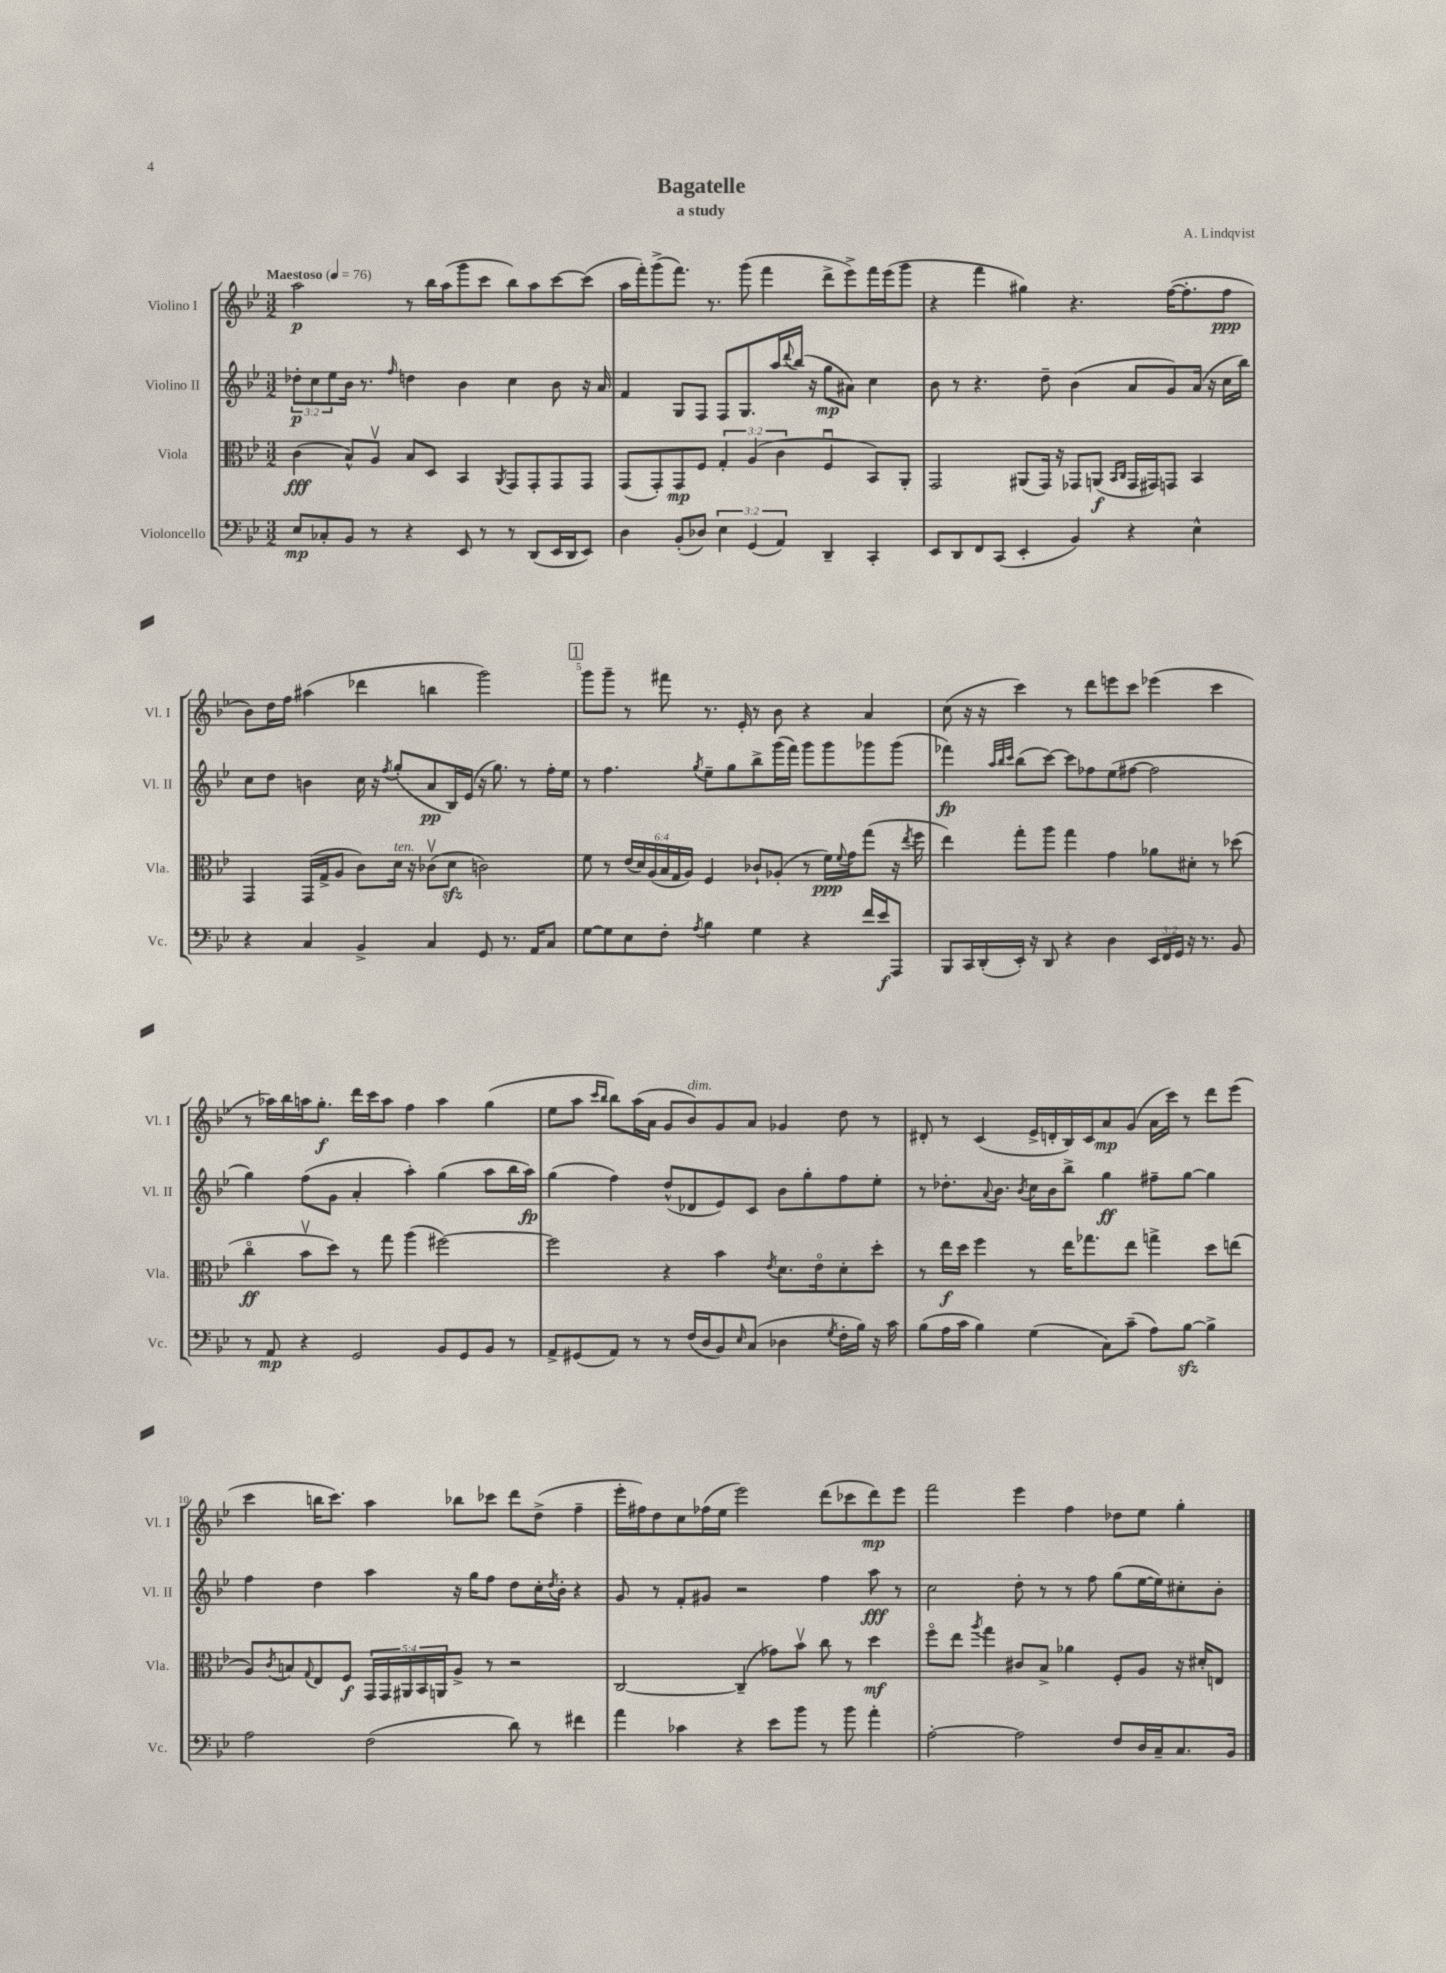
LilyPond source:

\header { title = "Bagatelle" composer = "A. Lindqvist" subtitle = "a study" }
<<
\new StaffGroup <<
\new Staff = "s0" \with { instrumentName = "Violino I" shortInstrumentName = "Vl. I" } {
    \clef treble \key bes \major \numericTimeSignature \time 3/2 \tempo "Maestoso" 4 = 76
    a''2\p r8 bes''16 a''16( g'''8 c'''8 bes''8) a''8 c'''8~ c'''8( |
    a''16 f'''16-.) g'''8->( f'''8.) r8. g'''8( f'''4 d'''8-> ees'''8->) f'''16 ees'''16( g'''8 |
    r4 f'''4 gis''4) r4. f''16~( f''8.-. f''8\ppp |
    bes'8) d''16 f''16 ais''4( des'''4 b''4 g'''2) |
    \mark \markup { \box "1" } g'''8 g'''8-- r8 fis'''8 r8. ees'16-. r8 bes'8 r4 a'4 |
    c''8( r16 r16 c'''4) r8 d'''8 e'''8 c'''8 ees'''4( c'''4 |
    r8 aes''16) bes''16 a''16 g''8.-.\f d'''16 c'''16 a''8 f''4 a''4 g''4( |
    ees''8 a''8 \grace { c'''16 bes''16 } bes''8) a''16( a'16 g'8 bes'8^\markup { \italic "dim." }) g'8 a'8 ges'4 d''8 r8 |
    dis'8-. r8 c'4( ees'16-> d'16-. bes16) c'16 a'8\mp g'8( a'16 c'''16) r8 d'''8 ees'''8( |
    c'''4 b''16 c'''8.) a''4 bes''8 ces'''8 d'''8 d''8->( f''4-- |
    ees'''16-. fis''16) d''8 c''8 fes''16( ees''16 ees'''2) d'''8( ces'''8 d'''8\mp) ees'''8 |
    f'''2 ees'''4 f''4 des''8 ees''8 g''4-. \bar "|." |
}
\new Staff = "s1" \with { instrumentName = "Violino II" shortInstrumentName = "Vl. II" } {
    \clef treble \key bes \major \numericTimeSignature \time 3/2 \override Staff.TupletNumber.text = #tuplet-number::calc-fraction-text
    \tuplet 3/2 { des''8-.\p c''8 ees''8 } bes'16 r8. \grace { f''16 } d''4 bes'4 c''4 bes'8 r16 a'16 |
    f'4 g8 f8 f8 g8. a''16 \appoggiatura { d'''8 } bes''16( r16 g''8\mp ais'8) c''4 |
    bes'8 r8 r4. d''8-- bes'4( a'8 g'8) a'16( r16 c''16 bes''16) |
    c''8 d''8 b'4 c''16 r16 \acciaccatura { f''8 } g''8-.( a'8\pp bes16) ees'16( r16 g''8.) r8 f''16-. ees''16 |
    \mark \markup { \box "1" } r8 f''4. \acciaccatura { g''8 } ees''8-- g''8 bes''8-> g'''16( f'''16) g'''8 g'''8 ges'''8 ges'''8( |
    fes'''4\fp) \grace { a''32 bes''32 c'''32 } bes''8( c'''8~) c'''8 fes''8 ees''8( fis''8~ fis''2 |
    g''4) f''8( g'8 a'4-. a''4-.) g''4( a''8 bes''16 a''16\fp) |
    g''4( f''4) d''8-^( des'8 ees'8) c'8 bes'8 g''8-. f''8 ees''8-. |
    r8 des''8.-. \appoggiatura { a'8 } bes'8. \acciaccatura { bes'8 } c''16 bes'16 bes''8-> g''4\ff fis''8-- g''8~ g''4 |
    f''4 d''4 a''4 r16 g''16 f''8 d''8 c''16-. \acciaccatura { d''8 } bes'16-. r4 |
    g'8 r8 f'8-. gis'8 r2 f''4 a''8\fff r8 |
    c''2 d''8-. r8 r8 f''8 g''8( ees''16~ ees''16) cis''8-. bes'8-. \bar "|." |
}
\new Staff = "s2" \with { instrumentName = "Viola" shortInstrumentName = "Vla." } {
    \clef alto \key bes \major \numericTimeSignature \time 3/2 \override Staff.TupletNumber.text = #tuplet-number::calc-fraction-text
    c'4\fff( bes8-^) a8\upbow bes8 d8 bes,4 \acciaccatura { a,8 } g,8 g,8-. g,8 g,8 |
    g,8( g,8-.) g,8\mp f8 \tuplet 3/2 { g4-. a4( c'4 } f4\downbow bes,8) a,8-. |
    g,2 ais,8( g,16) r16 ges,8 a,8\f( \grace { bes,16 c16 } ges,16 gis,16) g,8 bes,4 |
    g,4 g,16( g16-> a8 c'8) d'16^\markup { \italic "ten." } r16 ces'8\upbow( d'8\sfz c'2) |
    \mark \markup { \box "1" } f'8 r8 \tuplet 6/4 { ees'16( d'16) a16( bes16 g16 a16) } f4 ces'8-! aes8-.( r8 f'16\ppp) \appoggiatura { f'8 } g'16 g''8( r16 \acciaccatura { ees''8 } f''16 |
    ees''4) g''8-. a''8 g''4 g'4 aes'8 dis'8-. r8 des''8( |
    c''4\flageolet\ff bes'8\upbow d''8) r8 g''8 a''4( fis''2~) |
    fis''2 r4 bes'4 \acciaccatura { ees'8 } d'8. ees'16\flageolet d'8-. d''8-. |
    r8 ees''16\f d''16 f''4 r8 ees''16 ges''8. ees''8 g''4-> d''8 e''8( |
    a8) \acciaccatura { c'8 } b8 \appoggiatura { g8 } ees8 f8\f \tuplet 5/4 { g,16 g,16 ais,16 bes,16 a,16 } a8-> r8 r2 |
    c2~ c4--( ges'8) bes'8\upbow c''8 r8 d''4\mf |
    f''8\flageolet ees''8 \acciaccatura { a''8 } g''4 cis'8 bes8-> aes'4 f8-. a8 r16 dis'16-. e8 \bar "|." |
}
\new Staff = "s3" \with { instrumentName = "Violoncello" shortInstrumentName = "Vc." } {
    \clef bass \key bes \major \numericTimeSignature \time 3/2 \override Staff.TupletNumber.text = #tuplet-number::calc-fraction-text
    ees8\mp ces8-. bes,8 r8 r4 ees,8 r8 r8 d,8( ees,16 d,16 ees,8) |
    d4 bes,8-.( des8) \tuplet 3/2 { ees4 g,4( a,4) } d,4-- c,4-. |
    ees,8 d,8 f,8 c,8( ees,4-. bes,4) r4 ees4-^ |
    r4 c4 bes,4-> c4 g,8 r8. a,16 c8 |
    \mark \markup { \box "1" } g8~ g8 ees8 f8-. \acciaccatura { a8 } bes4 g4 r4 f'16 ees'16\f a,,8 |
    bes,,8 c,16 d,16-.( ees,16-.) r16 d,8 r4 d4 \tuplet 3/2 { ees,16 f,16 g,16 } r16 r8. bes,8 |
    r8 a,8\mp r4 g,2 bes,8 g,8 bes,8 r8 |
    a,8-> gis,8( a,8) r8 r8 f16( d16 bes,8) \grace { ees16 } c8( des4 \acciaccatura { g8 } f16-. bes16) r16 c'16 |
    bes8( a16 c'16 bes4) g4( c8) c'8--( a8) bes8~\sfz bes4-> |
    a2 f2( d'8) r8 fis'4 |
    a'4 ces'4 r4 ees'8 bes'8 r8 bes'8 a'4-. |
    a2~-. a2 f8 d16 c16-- c8. bes,16 \bar "|." |
}
>>
>>
\layout { \context { \Score \override BarNumber.break-visibility = ##(#f #t #t) barNumberVisibility = #(every-nth-bar-number-visible 5) } }
